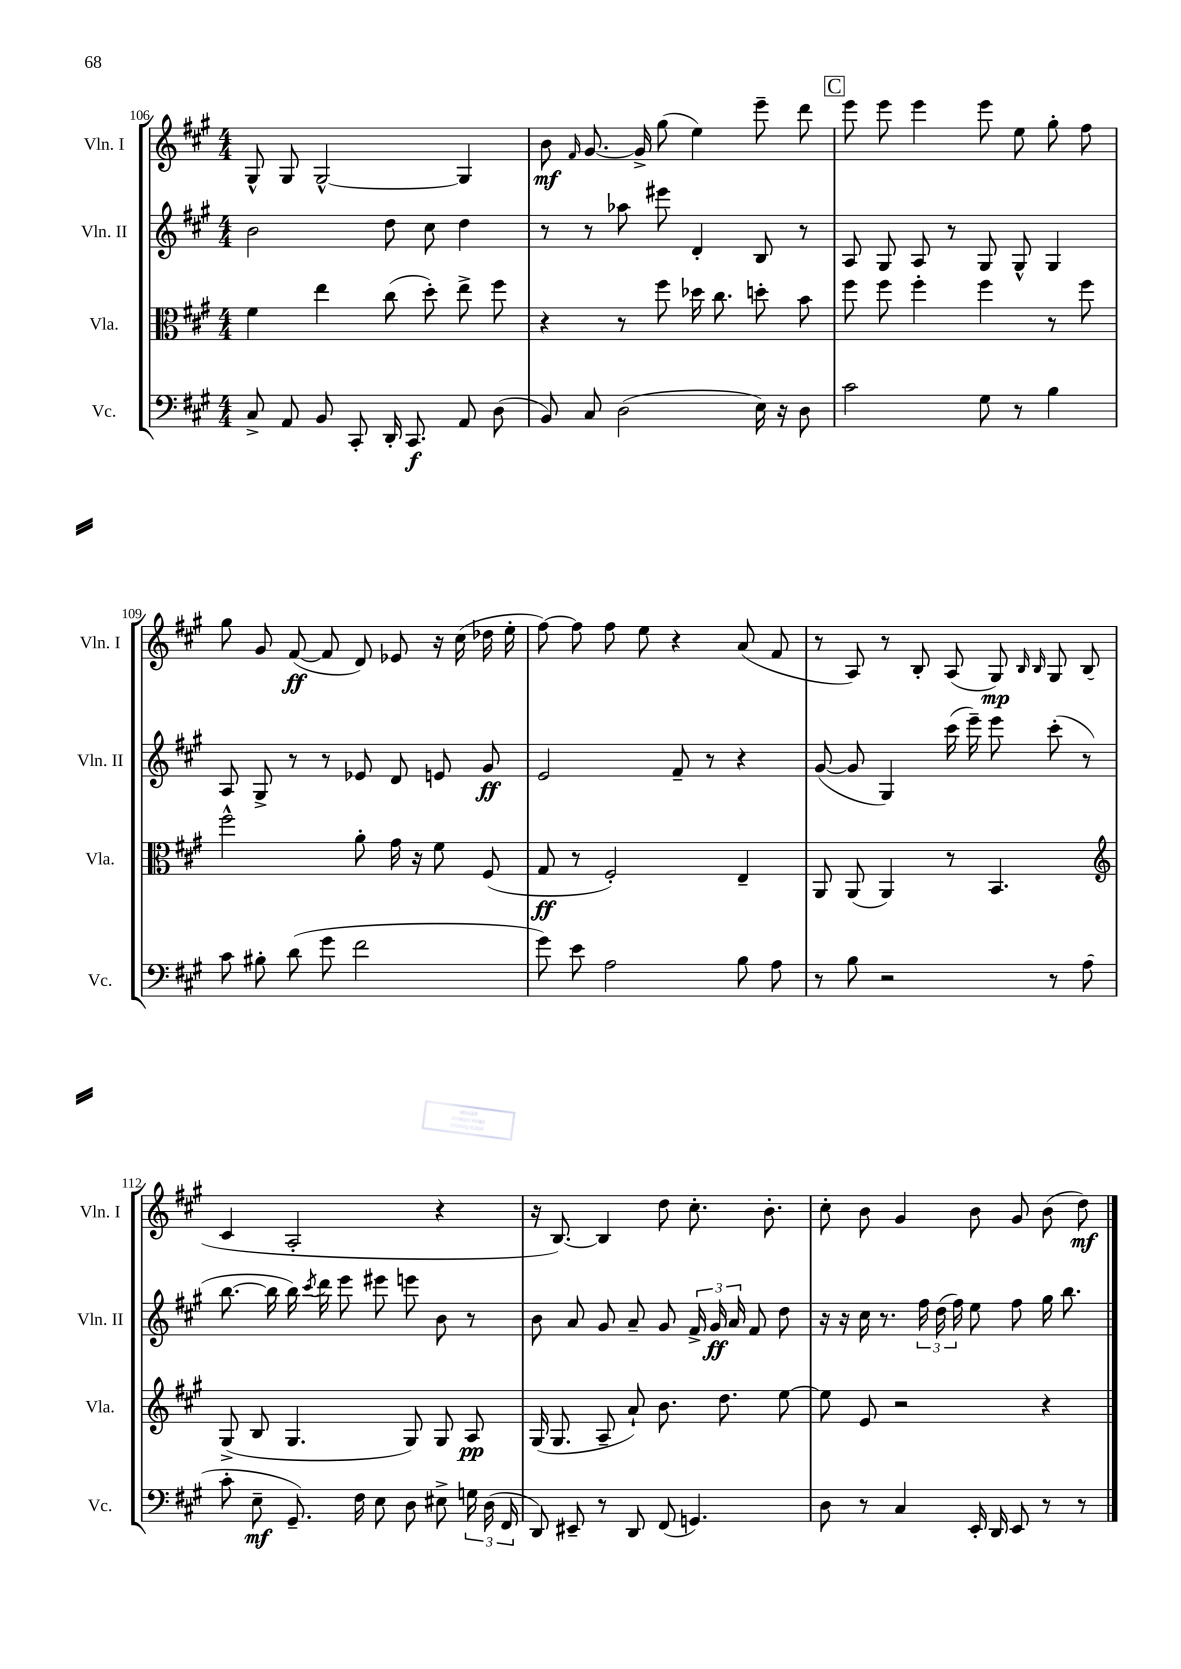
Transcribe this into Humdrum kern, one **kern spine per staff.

**kern	**kern	**kern	**kern
*staff4	*staff3	*staff2	*staff1
*clefF4	*clefC3	*clefG2	*clefG2
*k[f#c#g#]	*k[f#c#g#]	*k[f#c#g#]	*k[f#c#g#]
*M4/4	*M4/4	*M4/4	*M4/4
8C#^/	4f#\	2b\	8G#^^/
8AA/	.	.	8G#/
8BB/	4ee\	.	[2G#^^/
8CC#'/	.	.	.
16DD'/	(8cc#\	8dd\	.
8.CC#/	.	.	.
.	8dd'\)	8cc#\	.
8AA/	8ee^\	4dd\	4G#/]
(8D\	8ff#\	.	.
=	=	=	=
8BB/)	4r	8r	8b\
.	.	.	16qqf#/
8C#/	.	8r	[8.g#/
(2D\	8r	8aa-\	.
.	.	.	16g#^/]
.	8ff#\	8eee#\	(8gg#\
.	16dd-\	4d'/	4ee\)
.	8.cc#\	.	.
16E\)	8dd'\	8B/	8eee~\
16r	.	.	.
8D\	8b\	8r	8ddd\
=	=	=	=
2c#\	8ff#\	8A/	8eee\
.	8ff#\	8G#/	8eee\
.	4ff#'\	8A/	4eee\
.	.	8r	.
8G#\	4ff#\	8G#/	8eee\
8r	.	8G#^^/	8ee\
4B\	8r	4G#/	8gg#'\
.	8ff#\	.	8ff#\
=	=	=	=
8c#\	2ff#^^\	8A/	8gg#\
8B#'\	.	8G#^/	8g#/
(8d\	.	8r	([8f#/
8g#\	.	8r	8f#/]
2f#\	8a'\	8e-/	8d/)
.	16g#\	8d/	8e-/
.	16r	.	.
.	8f#\	8e/	16r
.	.	.	(16cc#\
.	(8F#/	8g#/	16dd-\
.	.	.	16ee'\
=	=	=	=
8g#\)	8G#/	2e/	[8ff#\)
8e\	8r	.	8ff#\]
2A\	2F#'/)	.	8ff#\
.	.	.	8ee\
.	.	8f#~/	4r
.	.	8r	.
8B\	4E~/	4r	(8a/
8A\	.	.	8f#/
=	=	=	=
8r	8AA/	([8g#/	8r
8B\	(8AA/	8g#/]	8A/)
2r	4AA/)	4G#/)	8r
.	.	.	8B'/
.	8r	(16ccc#\	(8A/
.	.	16eee~\)	.
.	4.BB/	8eee\	8G#/)
.	.	.	16qqB/
.	.	.	16qqB/
8r	.	(8ccc#'\	8G#/
(8A\	.	8r	(8B/
=	=	=	=
*	*clefG2	*	*
8c#'\	(8G#^/	[8.bb\	4c#/
8E~\	8B/	.	.
.	.	16bb\]	.
8.GG#~/)	4.G#/	16bb\)	2A'/
.	.	8qccc#/	.
.	.	16ddd\	.
.	.	8eee\	.
16F#\	.	.	.
8E\	.	8eee#\	.
8D\	8G#/)	8eee\	.
8E#^\	8G#/	8b\	4r
24G\	8A/	8r	.
(24D\	.	.	.
24FF#/	.	.	.
=	=	=	=
8DD/)	(16G#/	8b\	16r
.	8.G#/	.	[8.B/)
8EE#~/	.	8a/	.
8r	8A~/	8g#/	4B/]
8DD/	8a`/)	8a~/	.
(8FF#/	8.b\	8g#/	8dd\
4.GG/)	.	24f#^/	8.cc#'\
.	.	24g#/	.
.	8.dd\	.	.
.	.	24a/	.
.	.	8f#/	.
.	.	.	8.b'\
.	[8ee\	8dd\	.
=	=	=	=
8D\	8ee\]	16r	8cc#'\
.	.	16r	.
8r	8e/	16cc#\	8b\
.	.	8.r	.
4C#/	2r	.	4g#/
.	.	24ff#\	.
.	.	(24dd\	.
.	.	24ff#\)	.
16EE'/	.	8ee\	8b\
16DD/	.	.	.
8EE/	.	8ff#\	8g#/
8r	4r	16gg#\	(8b\
.	.	8.bb\	.
8r	.	.	8dd\)
==	==	==	==
*-	*-	*-	*-
